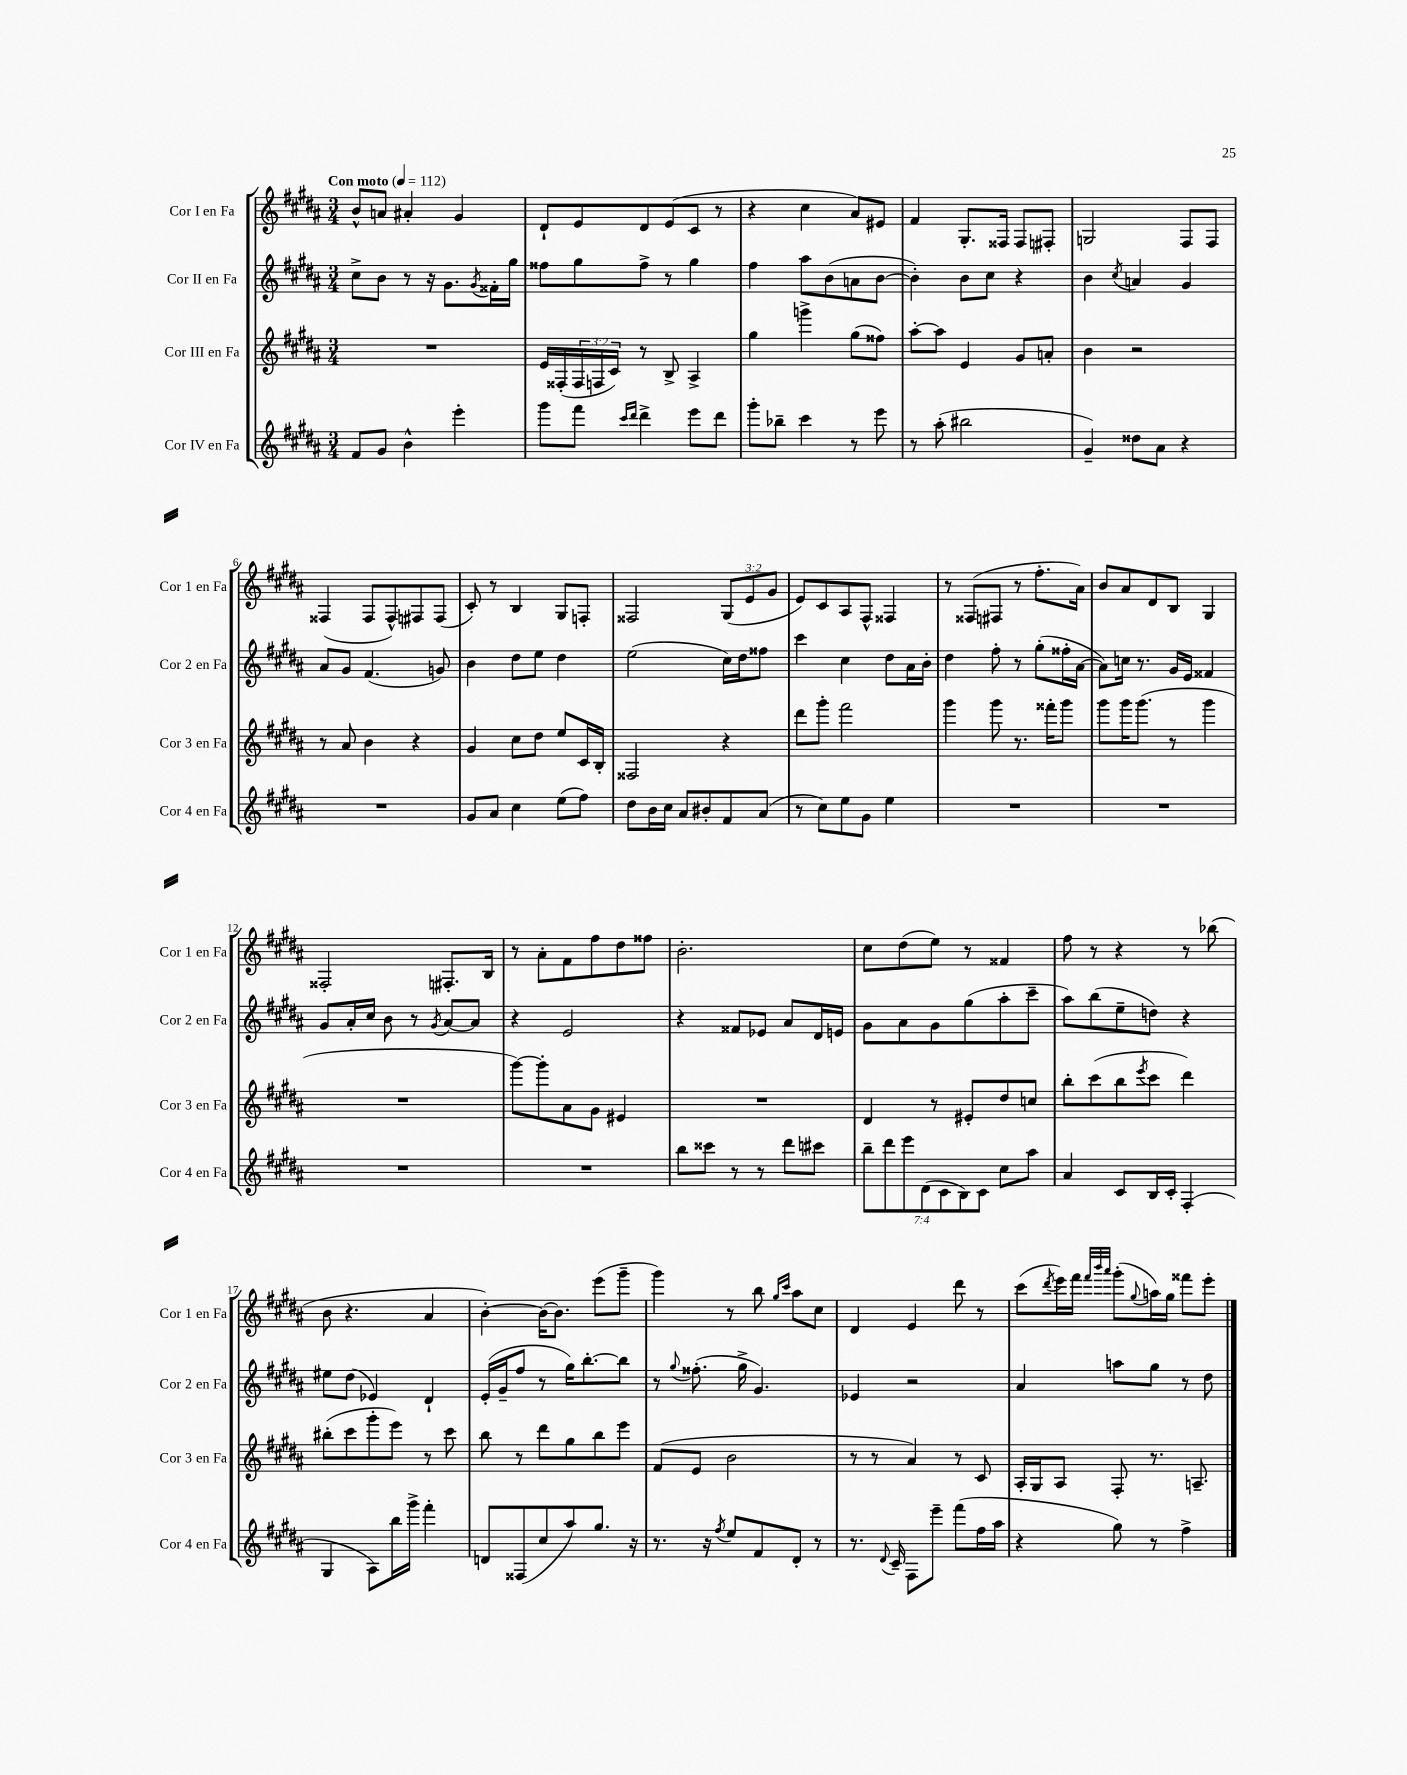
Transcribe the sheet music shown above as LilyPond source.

<<
\new StaffGroup <<
\new Staff = "s0" \with { instrumentName = "Cor I en Fa" shortInstrumentName = "Cor 1 en Fa" } {
    \clef treble \key b \major \numericTimeSignature \time 3/4 \override Staff.TupletNumber.text = #tuplet-number::calc-fraction-text \tempo "Con moto" 4 = 112
    b'8-^ a'8 ais'4-. gis'4 |
    dis'8-! e'8 dis'8 e'8( cis'8 r8 |
    r4 cis''4 ais'8) eis'8 |
    fis'4 gis8.-. fisis16 fisis8 fis8-. |
    g2 fis8 fis8 |
    fisis4( fisis8 fisis8-^) fis8 fis8( |
    cis'8-.) r8 b4 gis8 f8-. |
    fisis2 \tuplet 3/2 { gis8( e'8 gis'8 } |
    e'8) cis'8 ais8 fis8-^ fisis4 |
    r8 fisis8( fis8 r8 fis''8.-. ais'16) |
    b'8 ais'8 dis'8 b8 gis4 |
    fisis2-. fis8.-. b16 |
    r8 ais'8-. fis'8 fis''8 dis''8 fisis''8 |
    b'2.-. |
    cis''8 dis''8( e''8) r8 fisis'4 |
    fis''8 r8 r4 r8 bes''8( |
    b'8 r4. ais'4 |
    b'4~-.) b'16~ b'8. e'''8( gis'''8-- |
    gis'''4) r8 b''8 \grace { gis''16 cis'''16 } ais''8 cis''8 |
    dis'4 e'4 dis'''8 r8 |
    cis'''8( \acciaccatura { dis'''8 } e'''16) fis'''16 \grace { fis'''32 b'''32 ais'''32 } gis'''8-.( \appoggiatura { gis''8 } a''16) gis''16 fisis'''8 e'''8-. \bar "|." |
}
\new Staff = "s1" \with { instrumentName = "Cor II en Fa" shortInstrumentName = "Cor 2 en Fa" } {
    \clef treble \key b \major \numericTimeSignature \time 3/4
    cis''8-> b'8 r8 r16 gis'8. \acciaccatura { gis'8 } fisis'16-. gis''16 |
    fisis''8 gis''8 fisis''8-> r8 gis''4 |
    fis''4 ais''8 b'8( a'8 b'8~ |
    b'4-.) b'8 cis''8 r4 |
    b'4 \acciaccatura { cis''8 } a'4 gis'4 |
    ais'8 gis'8 fis'4.( g'8) |
    b'4 dis''8 e''8 dis''4 |
    e''2( cis''16) dis''16 fisis''8 |
    cis'''4 cis''4 dis''8 ais'16 b'16-. |
    dis''4 fis''8-. r8 gis''8-.( fisis''16-. ais'16~ |
    ais'8) c''16 r8. gis'16 e'16 fisis'4 |
    gis'8 ais'16-. cis''16 b'8 r8 \acciaccatura { gis'8 } ais'8~ ais'8 |
    r4 e'2 |
    r4 fisis'8 ees'8 ais'8 dis'16 e'16 |
    gis'8 ais'8 gis'8 gis''8( ais''8-. cis'''8-- |
    ais''8) b''8( e''8-- d''8) r4 |
    eis''8 dis''8( ees'4) dis'4-! |
    e'16-.( gis'16-- fis''8 r8 gis''16) b''8.~-. b''8 |
    r8 \appoggiatura { gis''8 } fisis''8.-.( gis''16-> gis'4.) |
    ees'4 r2 |
    ais'4 a''8 gis''8 r8 dis''8 \bar "|." |
}
\new Staff = "s2" \with { instrumentName = "Cor III en Fa" shortInstrumentName = "Cor 3 en Fa" } {
    \clef treble \key b \major \numericTimeSignature \time 3/4 \override Staff.TupletNumber.text = #tuplet-number::calc-fraction-text
    R2. |
    e'16 fisis16-.( \tuplet 3/2 { fisis16 f16 cis'16) } r8 b8-> ais4-> |
    gis''4 g'''4-> gis''8( fisis''8) |
    ais''8~-. ais''8 e'4 gis'8 a'8-. |
    b'4 r2 |
    r8 ais'8 b'4 r4 |
    gis'4 cis''8 dis''8 e''8 cis'16 b16-. |
    fisis2 r4 |
    dis'''8 gis'''8-. fis'''2 |
    gis'''4 gis'''8 r8. fisis'''16-. gis'''8 |
    gis'''8 gis'''16 gis'''8.( r8 gis'''4 |
    R2. |
    gis'''8~) gis'''8-. ais'8 gis'8 eis'4 |
    R2. |
    dis'4 r8 eis'8-. dis''8 c''8 |
    b''8-. cis'''8( b''8 \acciaccatura { e'''8 } cis'''8 dis'''4) |
    bis''8-.( cis'''8 gis'''8-. e'''8) r8 cis'''8 |
    b''8 r8 dis'''8 gis''8 b''8 e'''8 |
    fis'8( e'8 b'2 |
    r8 r8 ais'4) r8 cis'8 |
    ais16-. gis16 ais8 fis8-. r8. a8.-- \bar "|." |
}
\new Staff = "s3" \with { instrumentName = "Cor IV en Fa" shortInstrumentName = "Cor 4 en Fa" } {
    \clef treble \key b \major \numericTimeSignature \time 3/4 \override Staff.TupletNumber.text = #tuplet-number::calc-fraction-text
    fis'8 gis'8 b'4-^ e'''4-. |
    gis'''8 fis'''8 \grace { cis'''16 dis'''16 } dis'''4-> e'''8 dis'''8 |
    gis'''8-. bes''8-- cis'''4 r8 e'''8 |
    r8 ais''8-.( bis''2 |
    gis'4--) disis''8 ais'8 r4 |
    R2. |
    gis'8 ais'8 cis''4 e''8( fis''8) |
    dis''8 b'16 cis''16 ais'8 bis'8-. fis'8 ais'8( |
    r8 cis''8) e''8 gis'8 e''4 |
    R2. |
    R2. |
    R2. |
    R2. |
    b''8 cisis'''8 r8 r8 dis'''8 cis'''8 |
    \tuplet 7/4 { b''8-- dis'''8 e'''8 dis'8( cis'8 b8) cis'8 } cis''8 ais''8 |
    ais'4 cis'8 b16 cis'16-. fis4-.( |
    gis4 ais8) b''16 gis'''16-> fis'''4-. |
    d'8 fisis8( cis''8 ais''8) gis''8. r16 |
    r8. r16 \acciaccatura { fis''8 } e''8 fis'8 dis'8-. r8 |
    r8. \appoggiatura { dis'8 } cis'16-- fis8 e'''8-- fis'''8( fis''16 ais''16 |
    r4 gis''8) r8 fis''4-> \bar "|." |
}
>>
>>
